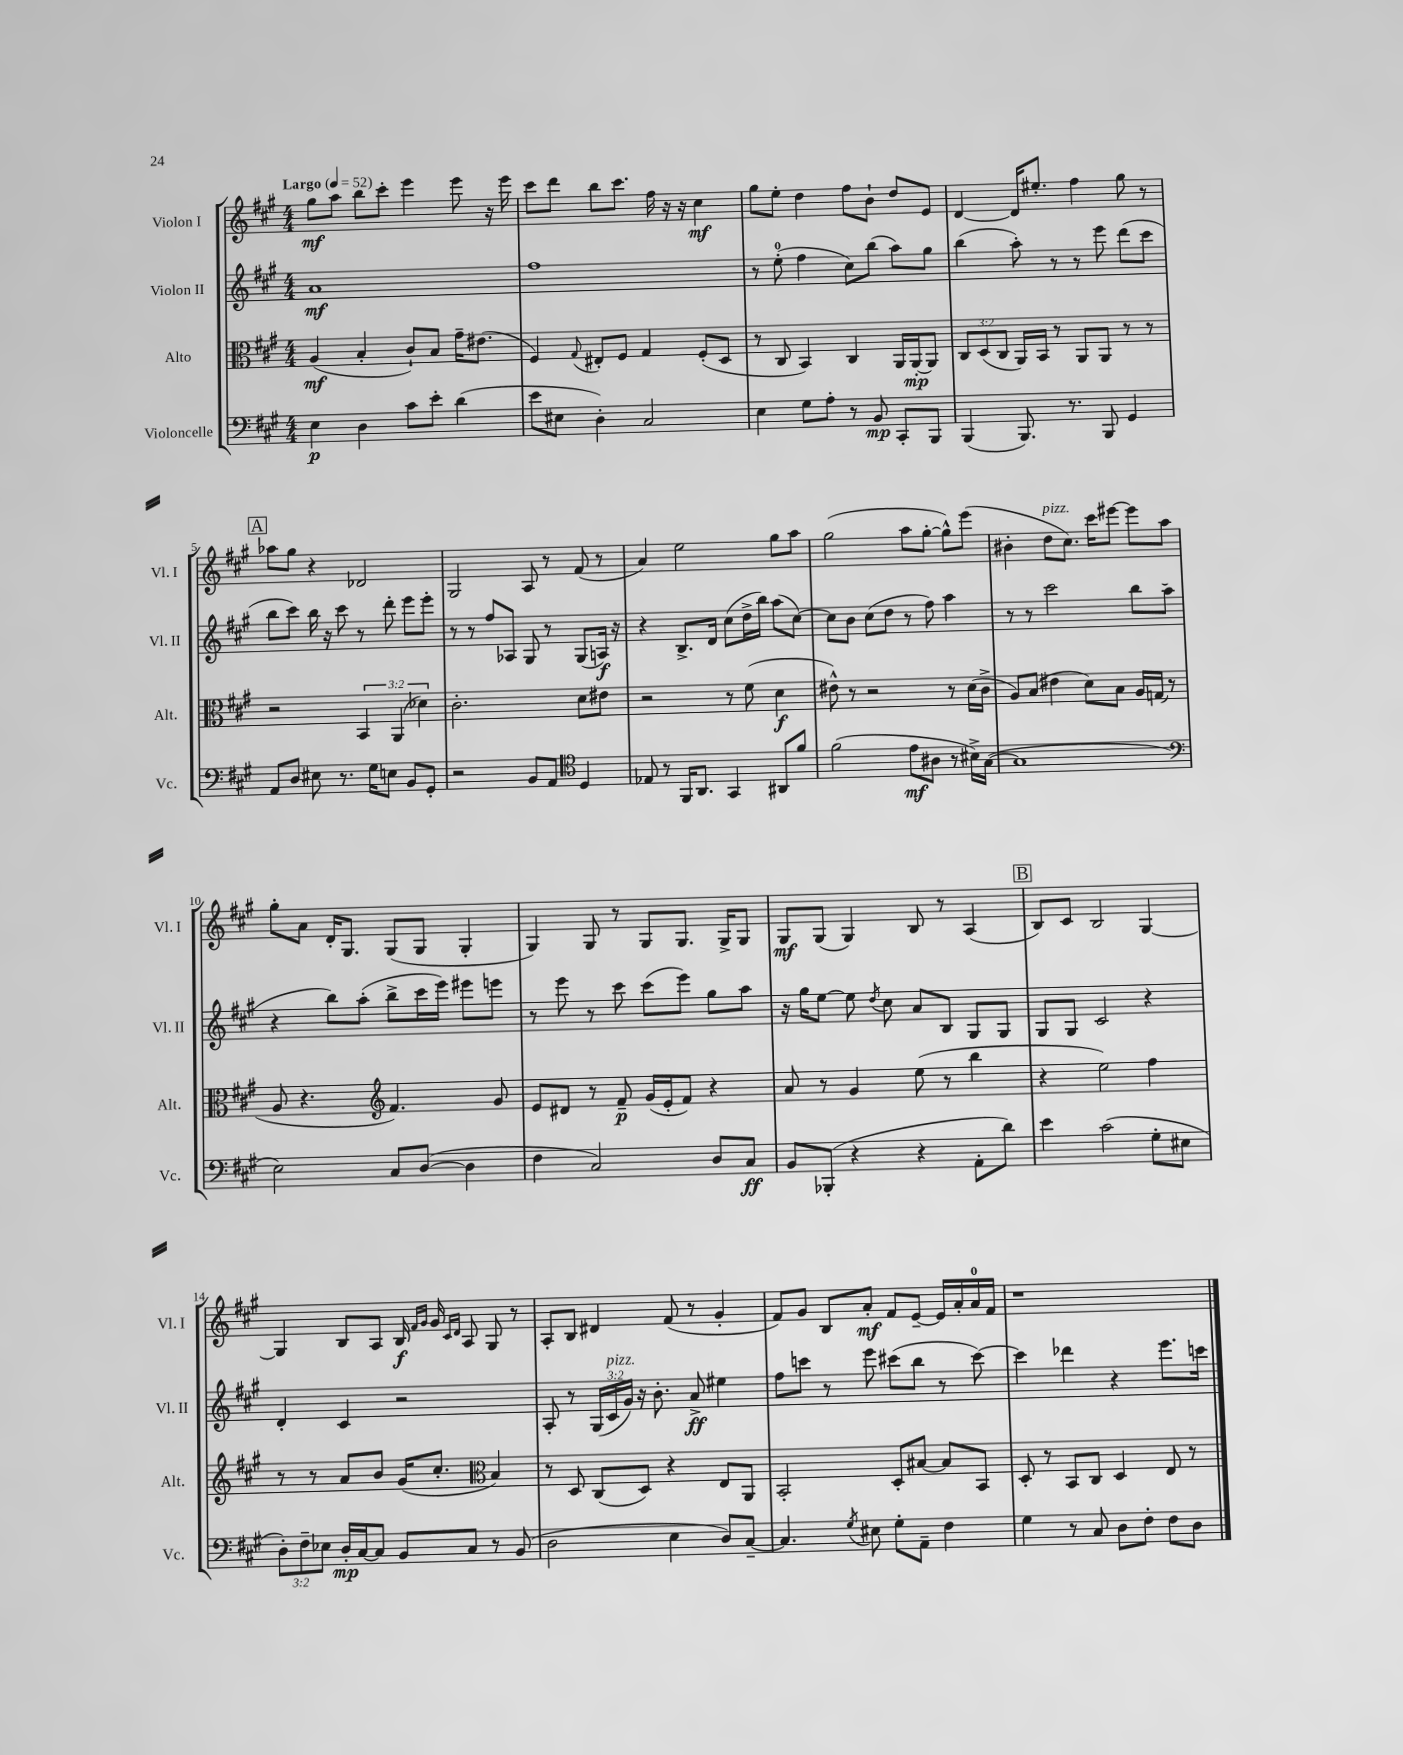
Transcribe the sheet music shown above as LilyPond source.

<<
\new StaffGroup <<
\new Staff = "s0" \with { instrumentName = "Violon I" shortInstrumentName = "Vl. I" } {
    \clef treble \key a \major \numericTimeSignature \time 4/4 \tempo "Largo" 4 = 52
    \autoBeamOff gis''8[\mf a''8] b''8[ cis'''8]-. e'''4 e'''8 r16 e'''16 |
    cis'''8[ d'''8] b''8[ cis'''8.] fis''16 r16 r16 cis''4\mf |
    gis''8[ e''8]-. d''4 fis''8[ b'8]-! d''8[ e'8] |
    d'4~ d'16[ eis''8.]-. fis''4 gis''8 r8 |
    \mark \markup { \box "A" } aes''8[ gis''8] r4 des'2 |
    gis2 a8 r8 fis'8( r8 |
    a'4) e''2 gis''8[ a''8] |
    gis''2( a''8[ gis''8]~-. gis''8[-^) e'''8]( |
    bis'4-. d''8[^\markup { \italic "pizz." } cis''8.]) cis'''16[ eis'''8]~ eis'''8[ a''8] |
    gis''8[-. a'8] d'16[-. gis8.] gis8[( gis8] gis4-. |
    gis4) gis8 r8 gis8[ gis8.] gis16[-> gis8] |
    gis8[\mf gis8]( gis4) b8 r8 a4( |
    \mark \markup { \box "B" } b8[) cis'8] b2 gis4~ |
    gis4 b8[ a8] b16\f \grace { fis'16[ gis'16] } gis'16 \grace { cis'16[ d'16] } a8 gis8 r8 |
    a8[-. b8] dis'4 fis'8( r8 gis'4-. |
    fis'8[) gis'8] b8[ a'8]-.\mf fis'8[ e'8]~-- e'16[ a'16-. a'16-0 fis'16] |
    r1 \bar "|." |
}
\new Staff = "s1" \with { instrumentName = "Violon II" shortInstrumentName = "Vl. II" } {
    \clef treble \key a \major \numericTimeSignature \time 4/4 \override Staff.TupletNumber.text = #tuplet-number::calc-fraction-text
    \autoBeamOff a'1\mf |
    fis''1 |
    r8 e''8-0-.( fis''4 cis''8[) b''8]( a''8[) gis''8] |
    b''4( a''8-.) r8 r8 e'''8 d'''8[( cis'''8] |
    \mark \markup { \box "A" } b''8[ cis'''8]) b''16 r16 cis'''8 r8 d'''8-. e'''8[ e'''8]-. |
    r8 r8 fis''8[ aes8] gis8 r8 gis8[( a16]\f) r16 |
    r4 b8.[-> d'16] cis''8[( d''16-> b''16]) a''8[( cis''8]~) |
    cis''8[ b'8] cis''8[( d''8] r8 fis''8) a''4 |
    r8 r8 cis'''2 b''8[ a''8]( |
    r4 b''8[) a''8]-.( b''8[-> cis'''16 e'''16]) eis'''8[ e'''8] |
    r8 e'''8 r8 cis'''8 cis'''8[( e'''8]) gis''8[ a''8] |
    r16 gis''16[ e''8]~ e''8 \acciaccatura { d''8 } cis''8 a'8[ b8] gis8[ gis8] |
    \mark \markup { \box "B" } gis8[ gis8] cis'2 r4 |
    d'4-. cis'4 r2 |
    a8-. r8 \tuplet 3/2 { gis16[( cis'16^\markup { \italic "pizz." } gis'16]) } r16 b'8.-. a'8->\ff eis''4 |
    fis''8[ c'''8] r8 e'''8 cis'''8[( b''8] r8 cis'''8~) |
    cis'''4 des'''4 r4 e'''8.[ c'''16] \bar "|." |
}
\new Staff = "s2" \with { instrumentName = "Alto" shortInstrumentName = "Alt." } {
    \clef alto \key a \major \numericTimeSignature \time 4/4 \override Staff.TupletNumber.text = #tuplet-number::calc-fraction-text
    \autoBeamOff a4\mf( b4-. cis'8[-!) b8] gis'16[-- eis'8.]( |
    fis4) \appoggiatura { gis8 } eis8[-. fis8] gis4 fis8[-.( d8] |
    r8 cis8 b,4) cis4 a,16[ a,16~-.\mp a,8] |
    \tuplet 3/2 { cis8[ d8( cis8] } a,16[) b,16] r8 a,8[ a,8] r8 r8 |
    \mark \markup { \box "A" } r2 \tuplet 3/2 { b,4 a,4( des'4) } |
    cis'2.-. d'8[ eis'8] |
    r2 r8 fis'8( d'4\f |
    eis'8-^) r8 r2 r8 d'16[( cis'16]-> |
    a8[) b8]( eis'4 d'8[) b8] a16[ g16]( r8 |
    a8 r4. \clef treble fis'4.) gis'8 |
    e'8[ dis'8] r8 fis'8--\p gis'16[( e'16-. fis'8]) r4 |
    a'8 r8 gis'4 e''8( r8 b''4 |
    \mark \markup { \box "B" } r4 e''2) fis''4 |
    r8 r8 a'8[ b'8] gis'16[( cis''8.]-. \clef alto b4) |
    r8 d8 cis8[( d8]) r4 e8[ a,8] |
    b,2-. d8[-. bis8]~ bis8[ b,8] |
    d8-. r8 b,8[ cis8] d4 e8 r8 \bar "|." |
}
\new Staff = "s3" \with { instrumentName = "Violoncelle" shortInstrumentName = "Vc." } {
    \clef bass \key a \major \numericTimeSignature \time 4/4 \override Staff.TupletNumber.text = #tuplet-number::calc-fraction-text
    \autoBeamOff e4\p d4 cis'8[ e'8]-. d'4( |
    e'8[ eis8] d4-.) cis2 |
    e4 gis8[ a8]-. r8 b,8\mp cis,8[-. b,,8] |
    b,,4( b,,8.) r8. b,,8 gis,4 |
    \mark \markup { \box "A" } a,8[ d8] eis8 r8. gis16[ e8] b,8[ gis,8]-. |
    r2 b,8[ a,8] \clef tenor d4 |
    ees8 r8 fis,16[ a,8.] gis,4 ais,8[ fis'8] |
    fis'2( e'8[\mf ais8] r8 bis16[->) gis16]~( |
    gis1 |
    \clef bass e2) cis8[ d8]~( d4 |
    fis4 cis2) d8[ cis8]\ff |
    b,8[ bes,,8]-.( r4 r4 a,8[-. d'8]) |
    \mark \markup { \box "B" } e'4 cis'2( gis8[-. eis8] |
    \tuplet 3/2 { d8[-.) fis8-- ees8] } d16[-.\mp cis16~ cis8] b,8[ cis8] r8 b,8( |
    d2 e4 d8[) cis8]~-- |
    cis4. \acciaccatura { gis8 } eis8 gis8[-. a,8]-- fis4 |
    gis4 r8 cis8 d8[ fis8]-. fis8[ d8] \bar "|." |
}
>>
>>
